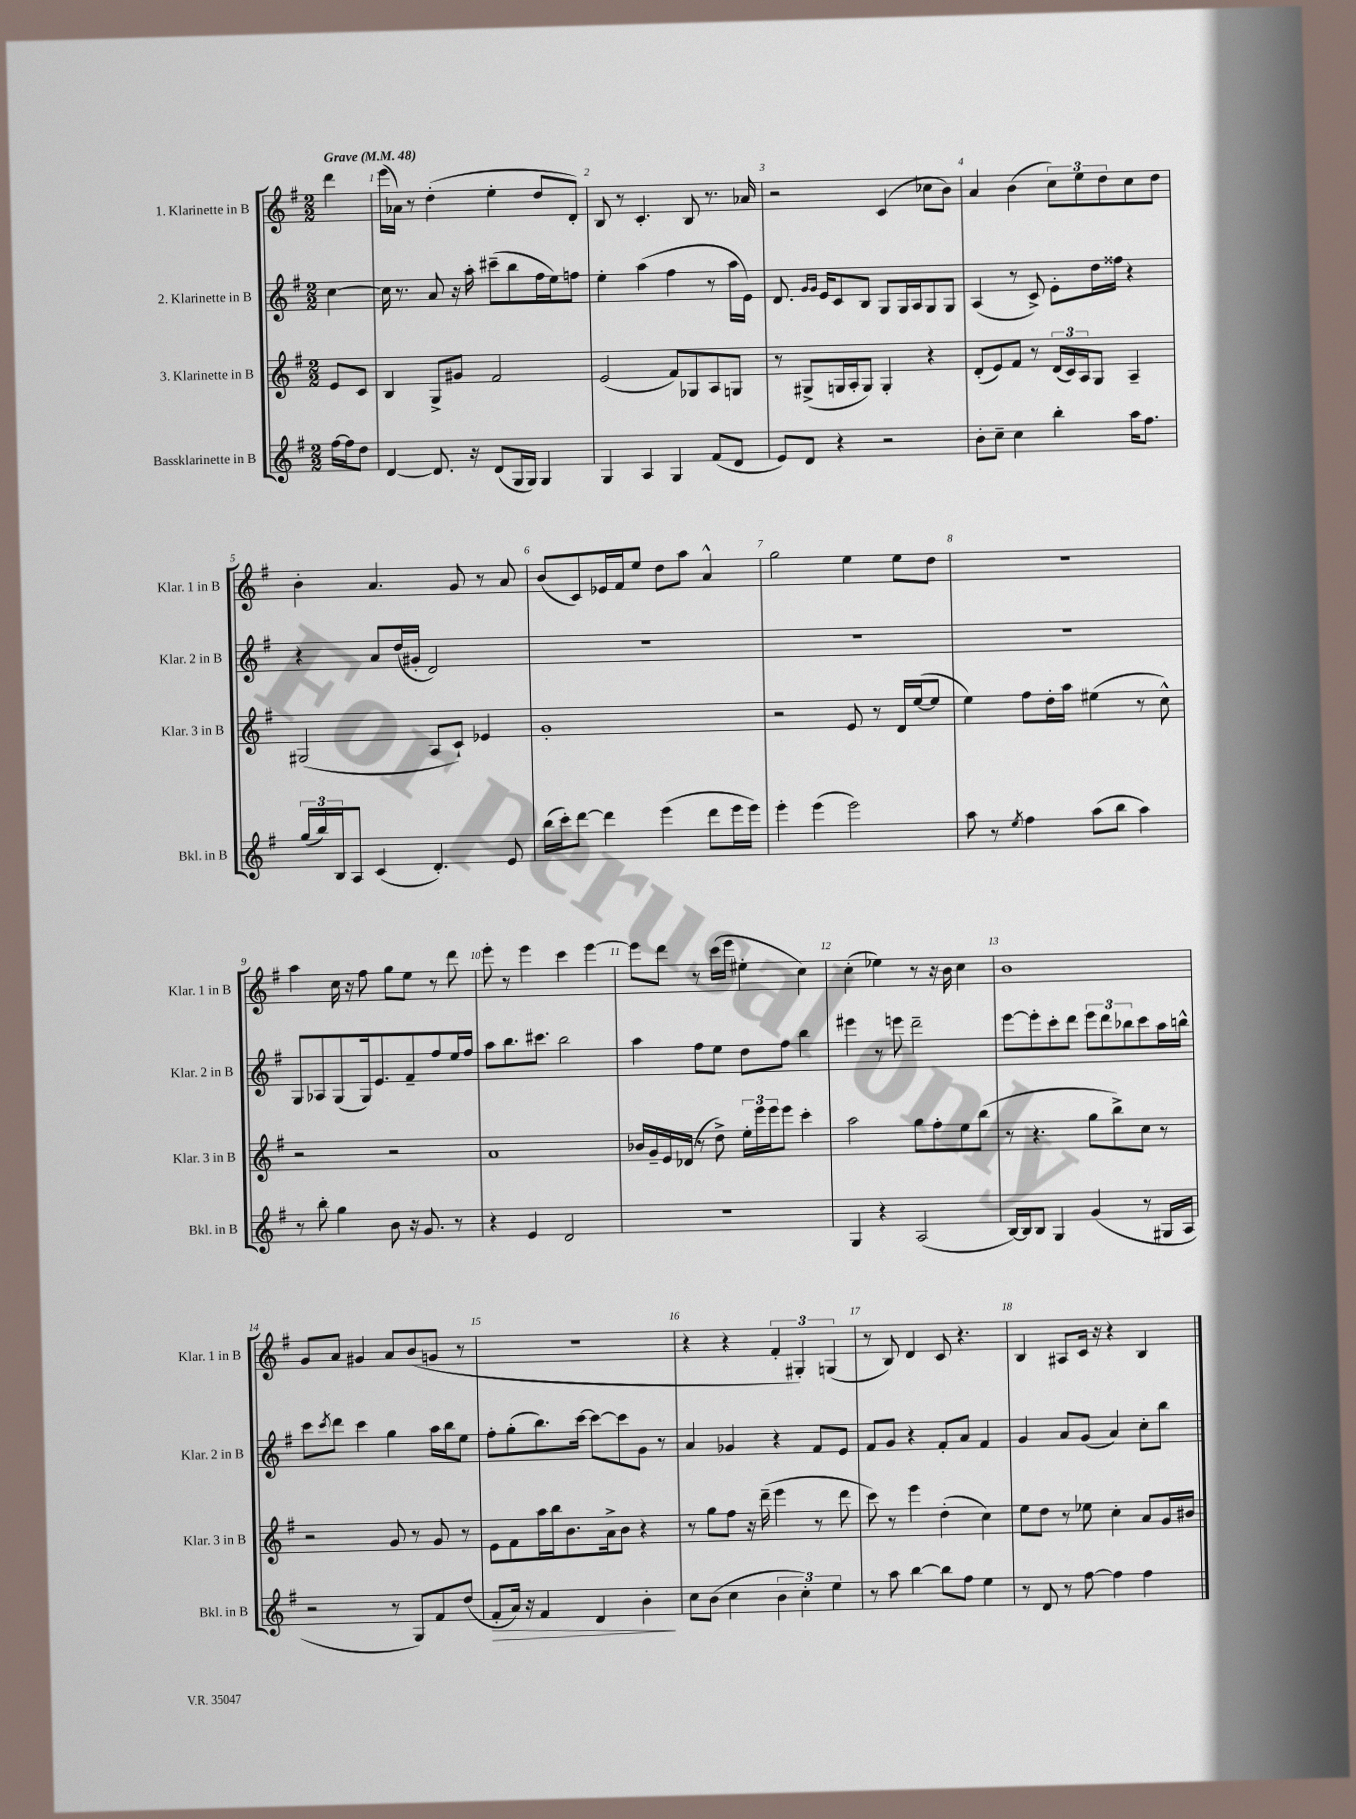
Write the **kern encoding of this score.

**kern	**kern	**kern	**kern
*staff4	*staff3	*staff2	*staff1
*clefG2	*clefG2	*clefG2	*clefG2
*k[f#]	*k[f#]	*k[f#]	*k[f#]
*M2/2	*M2/2	*M2/2	*M2/2
*MM48	*MM48	*MM48	*MM48
[16ff#\LL	8e/L	[4cc\	4ddd\
16ff#\]J	.	.	.
8dd\J	8c/J	.	.
=	=	=	=
[4d/	4B/	16cc\]	(16eee\LL
.	.	8.r	16a-\JJ)
.	.	.	8r
8.d/]	8G^/L	8a/	(4dd'\
.	8g#/J	16r	.
16r	.	16aa'\	.
(8d/L	2f#/	(8ccc#~\L	4ee'\
16G/L	.	8bb\	.
16G/JJ)	.	.	.
4G/	.	16ff#\L	8dd/L
.	.	16ee\J)	.
.	.	8ff\J	8d'/J)
=	=	=	=
4G/	(2e/	4ee'\	8B/
.	.	.	8r
4A/	.	(4aa\	4.c'/
4G/	8f#/L)	4ff#\	.
.	8G-/	.	8B/
(8f#/L	8A/	8r	8.r
8d/J	8G/J	16aa\LL	.
.	.	16e\JJ)	16a-/
=	=	=	=
8e/L)	8r	8.d/	2r
8d/J	(8G#^/L	.	.
.	.	16qqg/LL	.
.	.	16qqg/JJ	.
.	.	16e/LK	.
4r	16G/L	8c/	.
.	16A'/J	.	.
.	8G/J)	8B/J	.
2r	4G'/	8G/L	(4c/
.	.	16G/L	.
.	.	16A/J	.
.	4r	8G/	8cc-\L
.	.	8G/J	8b\J)
=	=	=	=
8b'\L	(8d'/L	(4A/	4a/
8cc~\J	8e/)	.	.
4cc\	8f#/J	8r	(4b\
.	8r	8c^/)	.
4bb'\	(24d/LL	8e'\L	12cc\L)
.	24c/)	.	.
.	24A/J	.	12ee\
.	8G/J	16dd\L	.
.	.	.	12dd\
.	.	16ff##\JJ	.
16aa\LK	4A~/	4r	8cc\
8.ff#\J	.	.	.
.	.	.	8dd\J
=	=	=	=
(24gg/LL	(2G#/	4r	4b'\
24bb/)	.	.	.
24B/J	.	.	.
8A/J	.	.	.
(4c/	.	8a/L	4.a/
.	.	(16dd/L	.
.	.	16g#'/JJ	.
4.d'/)	8A/L	2d/)	.
.	8c`/J)	.	8g/
.	4e-/	.	8r
8e/	.	.	8a/
=	=	=	=
(16bb\LL	1g'	1r	(8b/L
16ccc'\J)	.	.	.
[8ddd\J	.	.	8c/)
4ddd\]	.	.	16e-/L
.	.	.	16f#/J
.	.	.	8ee/J
(4eee\	.	.	8dd\L
.	.	.	8aa\J
8ddd\L	.	.	4a^^/
16eee\L	.	.	.
16eee\JJ)	.	.	.
=	=	=	=
4eee'\	2r	1r	2gg\
(4eee\	.	.	.
2eee\)	8e/	.	4ee\
.	8r	.	.
.	16d/LL	.	8ee\L
.	([16ee/J	.	.
.	8ee/]J	.	8dd\J
=	=	=	=
8aa\	4ee\)	1r	1r
8r	.	.	.
8qee/	.	.	.
4ff#\	8ff#\L	.	.
.	16dd'\L	.	.
.	16aa\JJ	.	.
(8aa\L	(4ee#\	.	.
8bb\J	.	.	.
4aa\)	8r	.	.
.	8cc^^\)	.	.
=	=	=	=
8r	2r	8G/L	4aa\
8bb'\	.	8A-/	.
4gg\	.	(8G/	16cc\
.	.	.	16r
.	.	16G/k)	8ff#\
.	.	8.e/	.
8b\	2r	.	8gg\L
16r	.	8f#~/	8ee\J
8.g/	.	.	.
.	.	8ff#/	8r
8r	.	16ee/L	8ddd\
.	.	16ff#/JJ	.
=	=	=	=
4r	1a	8aa\L	8eee'\
.	.	8.bb\	8r
4e/	.	.	4eee\
.	.	8.ccc#\J	.
2d/	.	2bb\	4ccc\
.	.	.	[4eee\
=	=	=	=
1r	16b-/LL	4aa\	8eee\]L
.	16g~/	.	.
.	16e/	.	8ddd\J
.	(16d-/JJ	.	.
.	8r	8ff#\L	8r
.	8dd^\)	8ee\J	(16ccc\LL
.	.	.	16eee\JJ
.	24ee'\LL	8dd\L	4ee#'\
.	24eee\	.	.
.	24eee\J	.	.
.	8eee\J	8ff#\J	.
.	4ccc'\	4bb\	4cc\)
=	=	=	=
4G/	2aa\	4eee#\	(4cc'\
4r	.	8r	4ee-\)
.	.	8eee\	.
(2A/	8gg\L	2ddd~\	8r
.	8ff#'\	.	16r
.	.	.	16b\
.	8ee\	.	4cc\
.	(8bb\J	.	.
=	=	=	=
[16B/LL)	8r	[8eee\L	1b
16B/]J	.	.	.
8B/J	4.r	8eee'\]	.
4G/	.	8ccc'\	.
.	.	8ddd\J	.
(4g/	8gg\L	12eee\L	.
.	.	12ddd\	.
.	8bb^\)	.	.
.	.	12bb-\	.
8r	8cc\J	8ccc\	.
16G#/LL	8r	16aa\L	.
16A/JJ	.	16bb^^\JJ	.
=	=	=	=
2r	2r	8ccc\L	8g/L
.	.	8qccc/	.
.	.	8ddd\J	8a/J
.	.	4ccc\	4g#/
8r	8g/	4gg\	8a/L
8G/L)	8r	.	(8b/
8f#/	8g/	16aa\LL	8g/J
.	.	16bb\J	.
(8dd/J	8r	8ee\J	8r
=	=	=	=
8f#'/L	8e\L	8ff#'\L	1r
16a/Jk)	8f#\	(8gg'\	.
16r	.	.	.
4f#/	16aa\L	8.bb\)	.
.	16bb\J	.	.
.	8.b\	.	.
.	.	[16ccc\Jk	.
4d/	.	8ccc\_L	.
.	16a^\k	.	.
.	8b\J	8ccc\]	.
4b'\	4r	8g\J	.
.	.	8r	.
=	=	=	=
8cc\L	8r	4a/	4r
(8b\J	8gg\L	.	.
4cc\	8ff#\J	4g-/	4r
.	16r	.	.
.	(16ddd~\	.	.
6b\	4eee\	4r	6f#'/
6cc'\)	.	.	6G#'/)
.	8r	8f#/L	.
6ee\	.	.	(6G/
.	8ddd\	8e/J	.
=	=	=	=
8r	8ccc\)	8f#/L	8r
8aa\	8r	8g/J	8B/)
[4bb\	4eee\	4r	4d/
8bb\]L	(4dd'\	8f#'/L	8c/
8ff#\J	.	8a/J	4.r
4ee\	4cc\)	4f#/	.
=	=	=	=
8r	8ee\L	4g/	4B/
8d/	8dd\J	.	.
8r	8r	8a/L	8A#/L
[8ff#\	8ee-\	(8g/J	16c/Jk
.	.	.	16r
4ff#\]	4cc'\	4a/)	4r
4ff#\	8a/L	8cc'\L	4B/
.	16g/L	8bb\J	.
.	16b#/JJ	.	.
==	==	==	==
*-	*-	*-	*-
